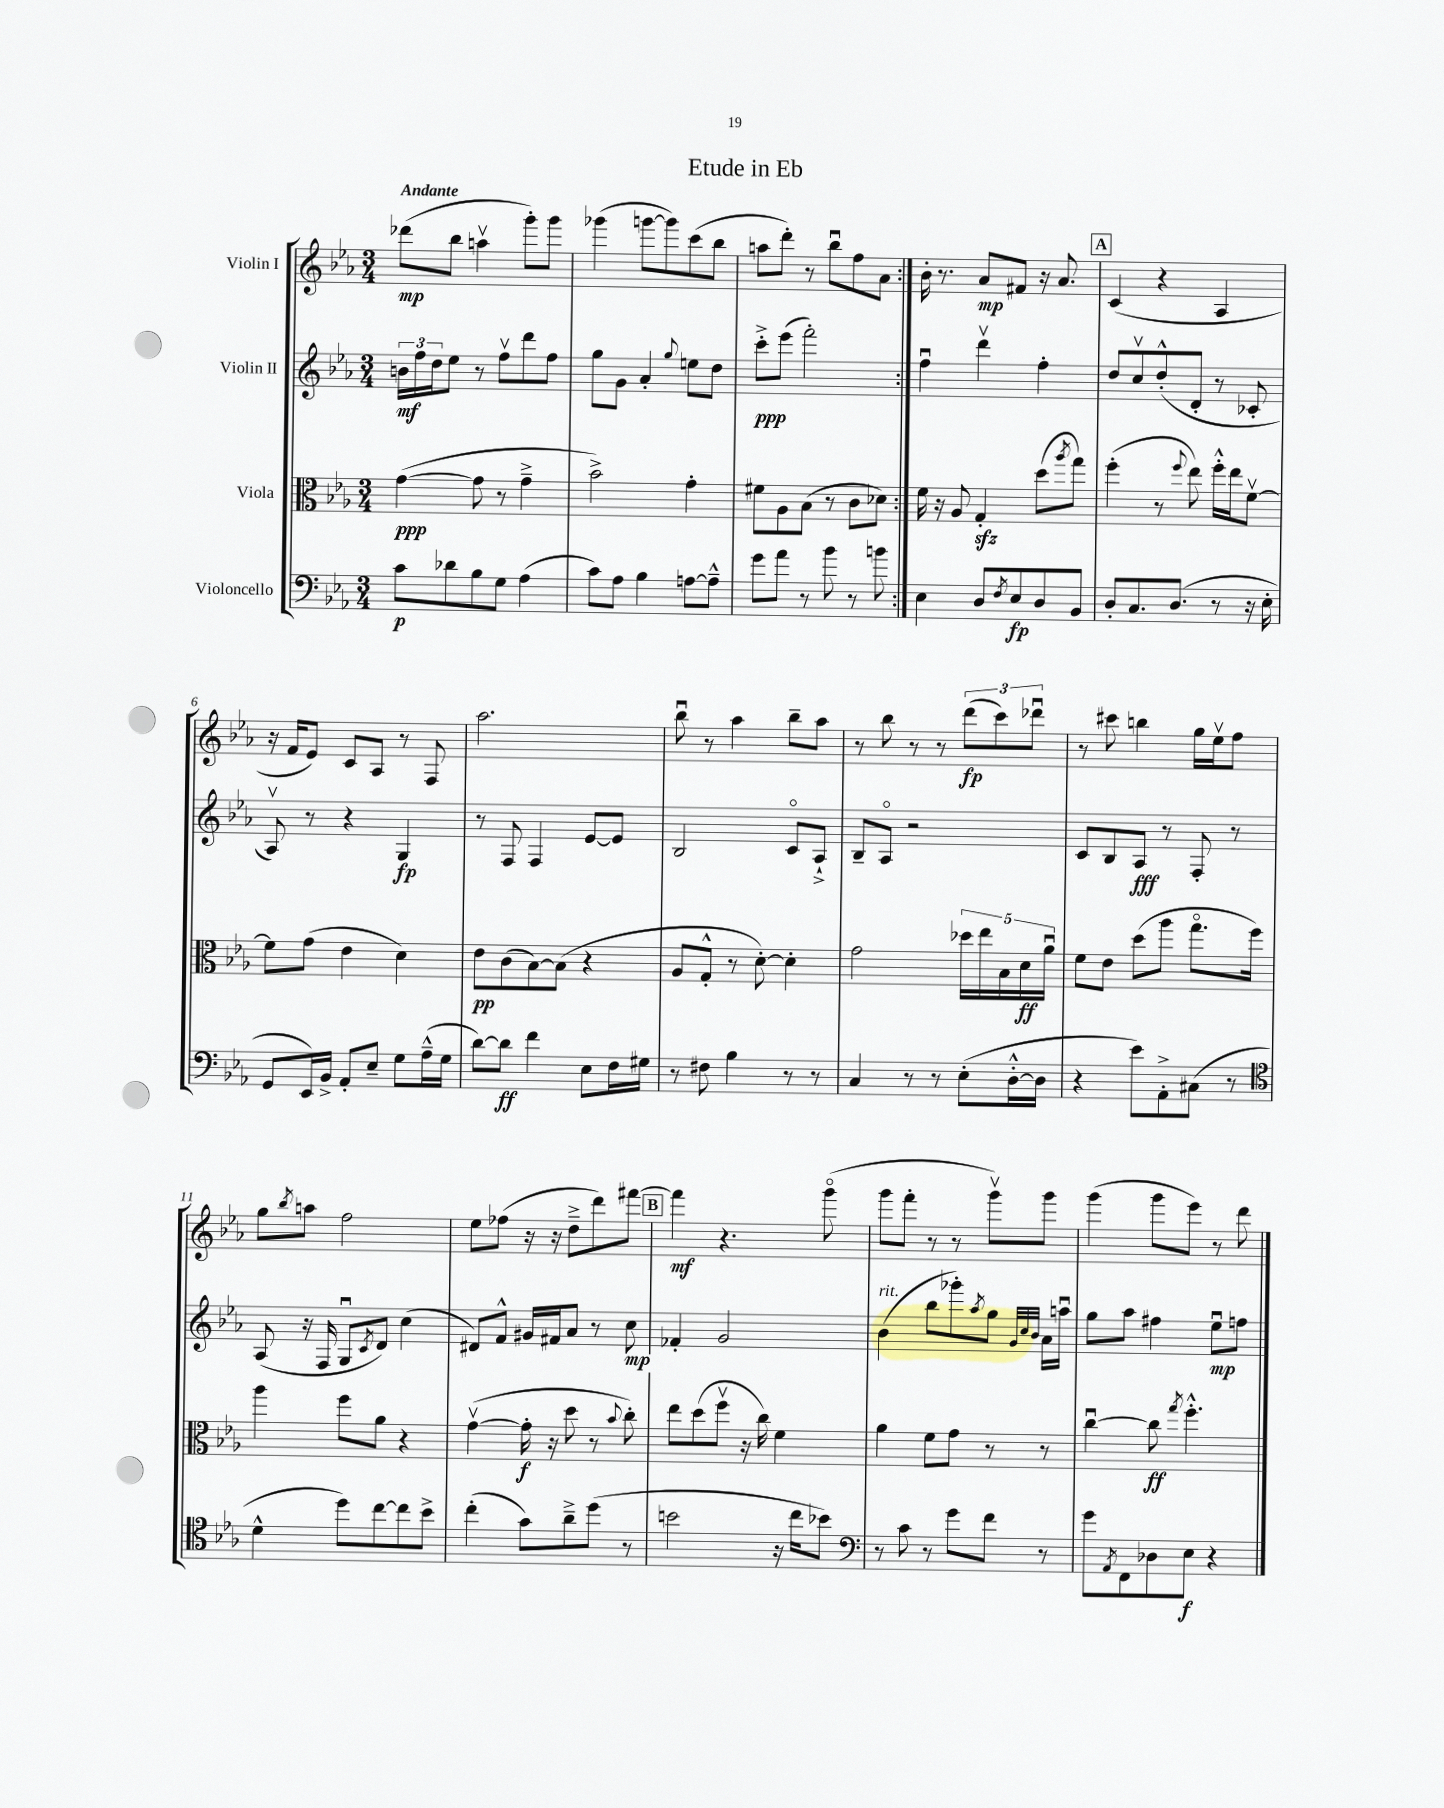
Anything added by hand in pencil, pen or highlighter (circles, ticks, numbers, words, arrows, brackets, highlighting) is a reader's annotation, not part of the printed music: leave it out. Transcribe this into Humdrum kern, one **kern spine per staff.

**kern	**kern	**kern	**kern
*staff4	*staff3	*staff2	*staff1
*clefF4	*clefC3	*clefG2	*clefG2
*k[b-e-a-]	*k[b-e-a-]	*k[b-e-a-]	*k[b-e-a-]
*M3/4	*M3/4	*M3/4	*M3/4
8c	([4g	24b	(8ddd-
.	.	24ff	.
.	.	24dd	.
8d-	.	8ee-	8bb-
8B-	8g]	8r	4aav
8G	8r	8ffv	.
(4A-	4g~^	8ddd	8ggg')
.	.	8ff	8ggg
=	=	=	=
8c)	2b-^)	8gg	(4ggg-
8A-	.	8g	.
4B-	.	4a-'	[8ggg
.	.	.	8ggg])
.	.	8qqgg	.
[8A	4g'	8ee	(8ccc
8A~^^]	.	8dd	8bb-
=	=	=	=
8g	8f#	8ccc'^	8aa
8a-	8A-	(8eee-	8ddd')
8r	(8B-	2fff')	8r
8b-	8r	.	8bb-u
8r	8c	.	8ff
8b	8d-)	.	8a-
=:|!	=:|!	=:|!	=:|!
4E-	16f	4ffu	16b-'
.	16r	.	8.r
.	8A-	.	.
8D	4G'	4dddv	8a-
8qF	.	.	.
8E-	.	.	8f#
8D	(8dd	4ff'	16r
.	.	.	8.a-
.	8qaa-	.	.
8BB-	8gg)	.	.
=	=	=	=
8D'	(4ff'	8dd	(4c
8.C	.	8ccv	.
.	8r	(8dd'^^	4r
(8.D	.	.	.
.	8qqff	.	.
.	8ee-)	8d'	.
8r	16ff'^^	8r	4A-
.	16ee-	.	.
16r	[8fv	8c-'	.
16E-'	.	.	.
=	=	=	=
8GG	8f]	8A-v)	16r
.	.	.	16f
16EE-)	(8g	8r	8e-)
16BB-^	.	.	.
8AA-'	4e-	4r	8c
8E-~	.	.	8A-
8G	4d)	4G	8r
(16A-~^^	.	.	8F
16G	.	.	.
=	=	=	=
[8d)	8e-	8r	2.aa-
8d]	(8c	8F	.
4f	[8B-)	4F	.
.	(8B-]	.	.
8E-	4r	[8e-	.
16F	.	8e-]	.
16G#	.	.	.
=	=	=	=
8r	8A-	2B-	8bb-u
8F#	8G'^^	.	8r
4B-	8r	.	4aa-
.	[8d')	.	.
8r	4d']	8co	8bb-~
8r	.	8A-`^	8aa-
=	=	=	=
4C	2g	8B-~	8r
.	.	8A-o	8bb-
8r	.	2r	8r
8r	.	.	8r
(8E-'	20dd-	.	(12ddd
.	20ee-	.	.
.	.	.	12ccc)
.	20B-	.	.
[16D'^^	.	.	.
.	20d	.	.
.	.	.	12ddd-u
16D]	.	.	.
.	20a-u	.	.
=	=	=	=
4r	8f	8c	8r
.	8e-	8B-	8ccc#
8e-)	(8dd	8A-	4bb
8AA-'^	8aa-	8r	.
(8C#	8.ggo	8F'	16gg
.	.	.	16ee-v
8r	.	8r	8ff
.	16ff)	.	.
=	=	=	=
*clefC4	*	*	*
4d^^	4aa-	(8A-	8gg
.	.	.	8qbb-
.	.	16r	8aa
.	.	16F	.
8dd)	8ff	8Gu	2ff
.	.	8qc	.
[8cc	8a-	8d)	.
8cc]	4r	(4cc	.
8b-^	.	.	.
=	=	=	=
(4cc'	([4gv	8d#)	8ee-
.	.	8f^^	(8ff-
8g)	16g']	16g#	16r
.	16r	16f#	16r
8a-~^	8dd	8a-	8dd~^
(8dd	8r	8r	8ddd)
.	8qqb-	.	.
8r	8cc')	8cc	[8fff#
=	=	=	=
2b	8ee-	4f-'	4fff#]
.	(8dd	.	.
.	8ffv	2g	4.r
.	16r	.	.
.	16cc)	.	.
16r	4f	.	.
16cc	.	.	.
8b-)	.	.	(8gggo
=	=	=	=
*clefF4	*	*	*
8r	4a-	(4b-	8ggg
8c	.	.	8fff'
8r	8f	8bb-	8r
8g	8g	8ggg-')	8r
.	.	8qaa-	.
8f	8r	8gg	8gggv)
.	.	32qqg	.
.	.	32qqcc	.
.	.	32qqb-	.
8r	8r	16a-	8ggg
.	.	16aau	.
=	=	=	=
8g	[4ccu	8gg	(4ggg
8qAA-	.	.	.
8FF	.	8aa-	.
8D-	8cc]	4ff#	8ggg
.	8qgg	.	.
8E-	4.ff'^^	.	8eee-)
4r	.	8ee-u	8r
.	.	8ff	8ddd
==	==	==	==
*-	*-	*-	*-
